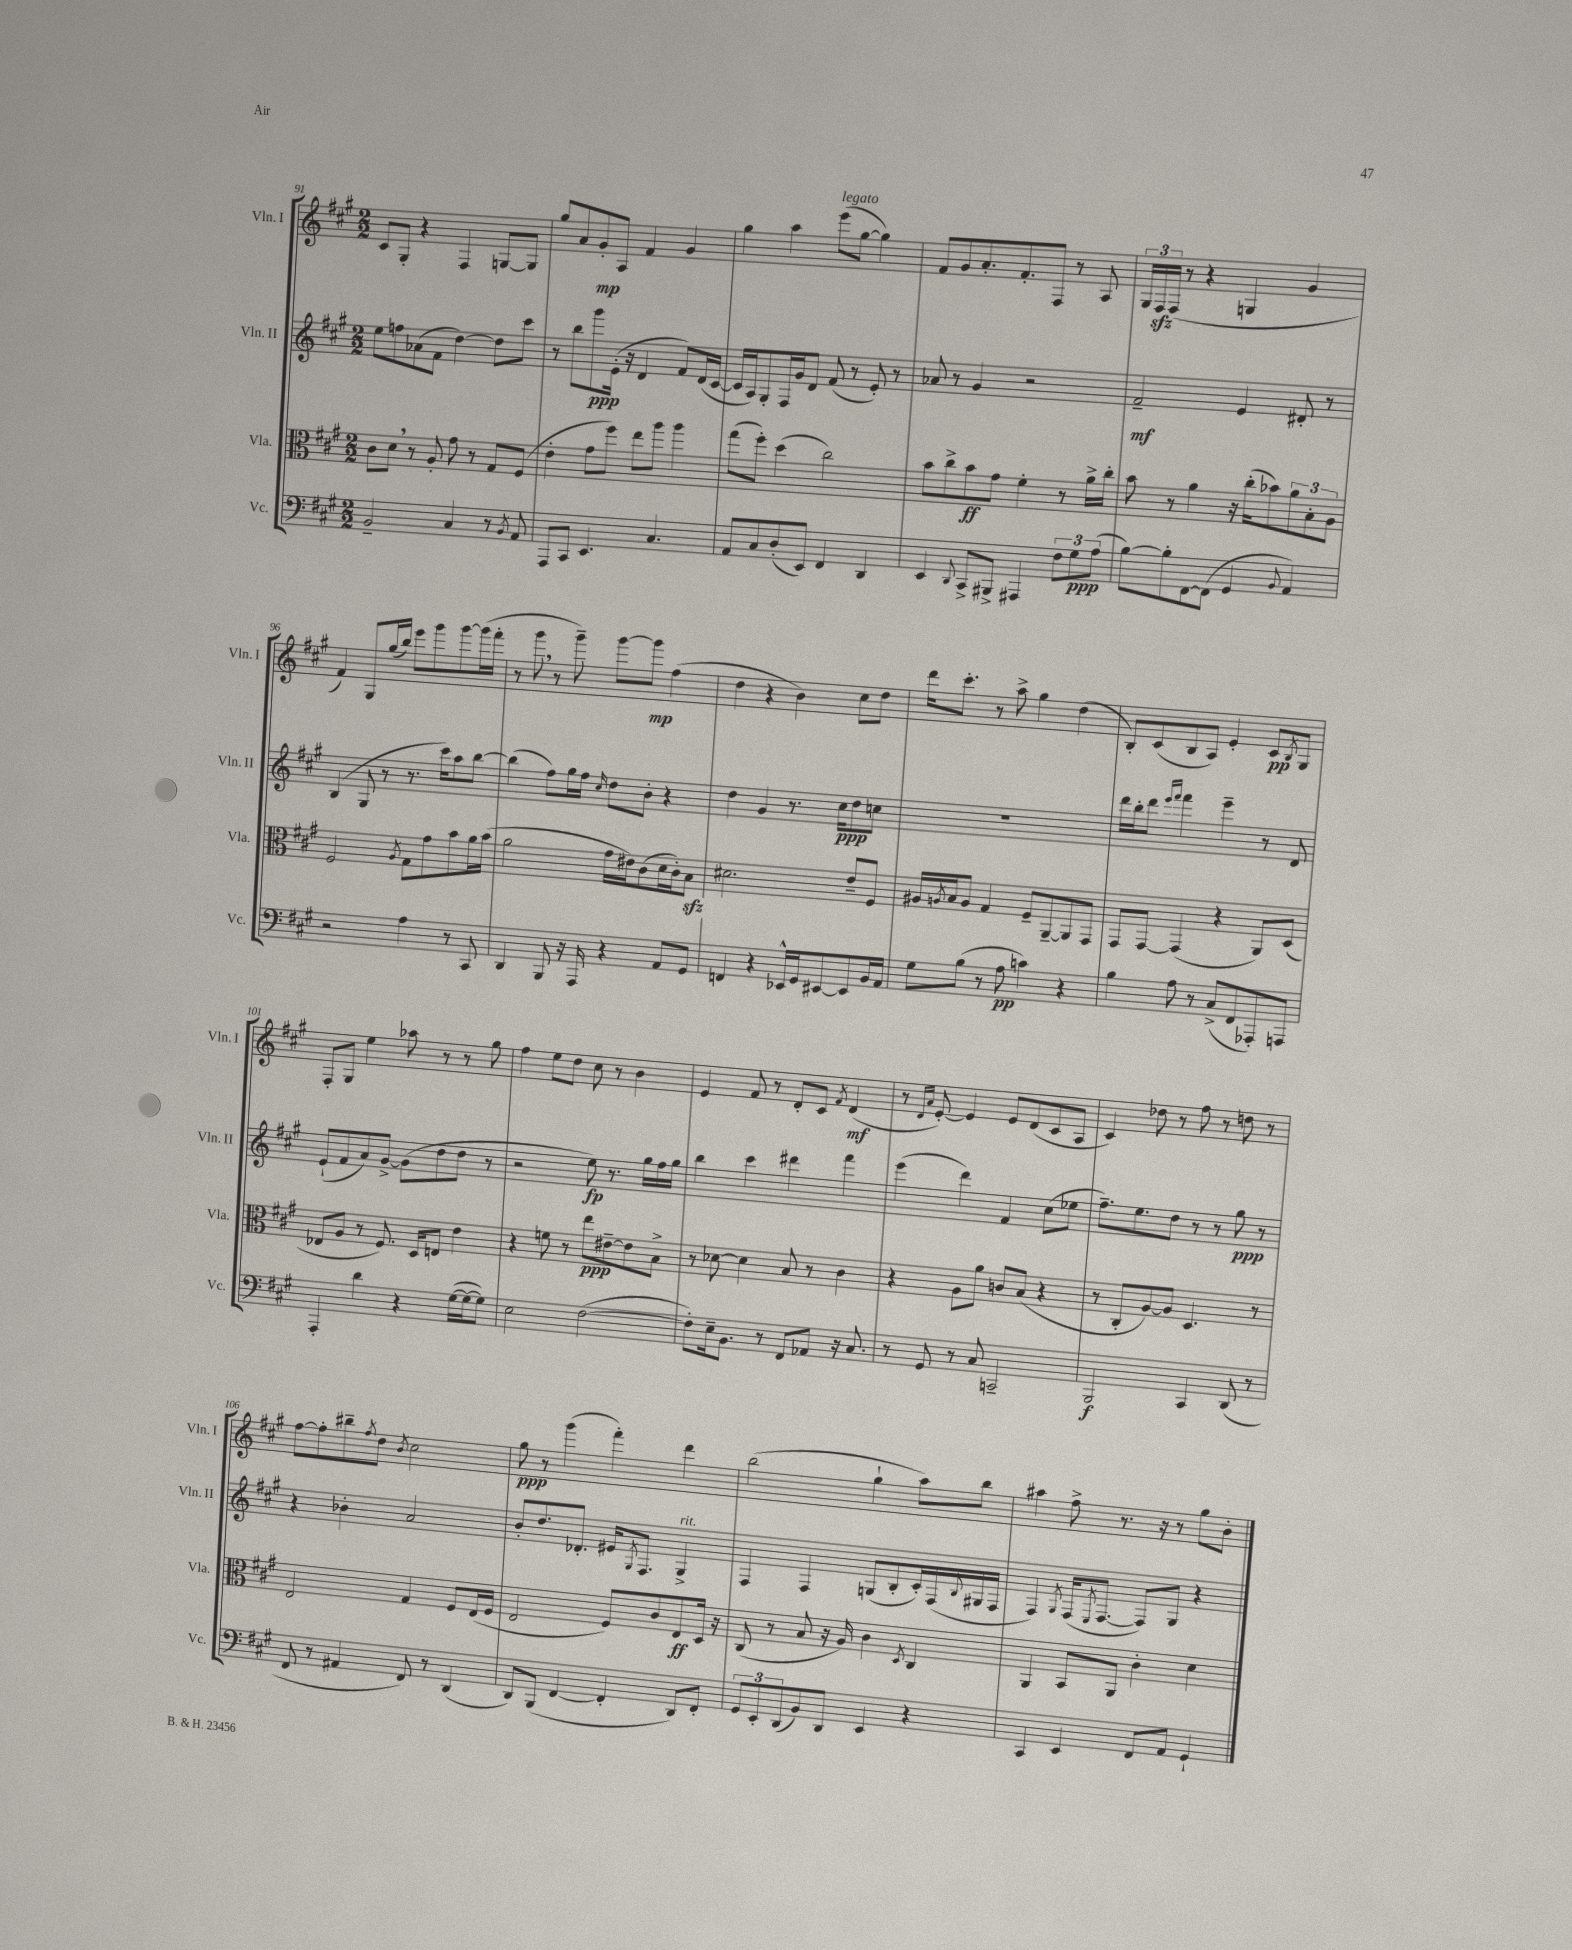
<<
\new StaffGroup <<
\new Staff = "s0" \with { instrumentName = "Vln. I" shortInstrumentName = "Vln. I" } {
    \clef treble \key a \major \numericTimeSignature \time 2/2
    cis'8 gis8-. r4 fis4 g8~ g8 |
    gis''8 a'8 gis'8-.\mp a8 fis'4 gis'4 |
    gis''4 a''4 e'''8^\markup { \italic "legato" }( gis''8~ gis''4) |
    fis'8 gis'8 a'8.-. fis'8.-. fis8 r8 a8 |
    \tuplet 3/2 { gis16 fis16\sfz fis16( } r8 r4 g4 gis'4 |
    fis'4) gis8 gis''16( b''16) e'''8 gis'''8 gis'''8~ gis'''16( fis'''16-. |
    r8 gis'''8 \breathe r8 gis'''8--) gis'''8~ gis'''8\mp fis''4( |
    d''4 r4 b'4) cis''8 d''8 |
    d'''16 cis'''8.-. r8 a''8-> gis''4 d''4( |
    b8-.) cis'8( b8 a8) e'4-. cis'8\pp \acciaccatura { b8 } gis8 |
    fis8-. gis8 e''4 aes''8 r8 r8 gis''8 |
    fis''4 e''8 d''8 cis''8 r8 b'4 |
    e'4 fis'8 r8 d'8-. cis'8 \acciaccatura { fis'8 } d'4\mf( |
    r8 \grace { d'16 a'16 } e'8~-.) e'4 e'8 d'8( cis'8 a8 |
    cis'4) des''8 r8 fis''8 r8 d''8 r8 |
    fis''8~ fis''8-. bis''8-- \acciaccatura { fis''8 } d''8 \acciaccatura { b'8 } cis''2 |
    gis''8\ppp r8 gis'''4( fis'''4-.) d'''4 |
    b''2( gis''4-! a''8) b''8 |
    ais''4 fis''8-> r8. r16 r8 gis''8 b'8-. \bar "|." |
}
\new Staff = "s1" \with { instrumentName = "Vln. II" shortInstrumentName = "Vln. II" } {
    \clef treble \key a \major \numericTimeSignature \time 2/2
    e''8 f''8 aes'8( fis'8 d''4~) d''8 cis'''8 |
    r8 b''8 gis'''8\ppp e'16-.( r16 d'4 fis'8) d'16( cis'16~ |
    cis'16 a16) gis8-. fis16 gis'16 d'8 fis'8( r8 e'8-.) r8 |
    aes'8 r8 gis'4 r2 |
    fis'2--\mf e'4 dis'8-. r8 |
    b4( gis8 r8 r8. cis'''16) a''8 b''8~ |
    b''4( fis''8) gis''16 fis''16 \grace { cis''16 } d''8 b'8-. r4 |
    d''4 gis'4 r8. cis''16\ppp d''8 c''8 |
    R1 |
    d'''16 b''16-. d'''8 \grace { e'''16 fis'''16 } fis'''4 e'''4-- r8 d'8 |
    e'8-!( fis'8 a'8) gis'8~-> gis'8( d''8 d''8 r8 |
    r2 e''8\fp) r8. gis''16 fis''16 gis''16 |
    b''4 cis'''4 dis'''4 fis'''4 |
    e'''4( d'''4) fis'4 cis''8( ees''8 |
    fis''8.--) e''8. d''8 r8 r8 gis''8\ppp r8 |
    r4 bes'4-. a'2 |
    b'8-. d''8. des'8.-. eis'16 \acciaccatura { gis8 } fis8. gis4->^\markup { \italic "rit." } |
    fis4 fis4 g8( b8-. cis'16-.) fis16( \appoggiatura { b8 } gis16 fis16 |
    fis4) \acciaccatura { gis8 } fis16( \acciaccatura { e8 } fis8.~ fis8) gis8 r4 \bar "|." |
}
\new Staff = "s2" \with { instrumentName = "Vla." shortInstrumentName = "Vla." } {
    \clef alto \key a \major \numericTimeSignature \time 2/2
    cis'8 d'8 \breathe r8 a8-. gis'8 r8 gis8 fis8( |
    e'4-. gis'8 fis''8) e''8 a''8 a''4 |
    gis''8( fis''8-.) d''4( cis''2) |
    b'8 cis''8-> b'8\ff gis'8 fis'4-. r8 a'16-> cis''16-. |
    b'8 r8 a'4 r16 cis''16-.( bes'8) \tuplet 3/2 { a'8 b8-. a8 } |
    fis2 \acciaccatura { a8 } gis8 gis'8 b'8 a'16 b'16( |
    a'2 gis'16 eis'16) cis'8( d'16 cis'16-.) b8\sfz |
    dis'2. e'8-- fis8 |
    ais16 \acciaccatura { a8 } b16 a8 gis4 fis8-- a,8~-- a,8 gis,8 |
    gis,8 gis,8~ gis,4( r4 a,8) d8( |
    ees8 a8 r8 fis8.) d16 e8 e'4 |
    r4 f'8 r8 e''8\ppp eis'8~-- eis'8 b8-> |
    r8 des'8~ des'4 b8 r8 cis'4 |
    r4 a8 a'8 c'8 b8( r4 |
    r8 cis8-. a8~) a8 d4. r8 |
    e2 gis4 fis8 e16( fis16 |
    e2 fis8) cis'8 e8\ff d16 r16 |
    cis8( r8 b8 r16 a16) cis'4 \acciaccatura { d8 } cis4 |
    a,4 b,8 a,8 cis'4-. d'4 \bar "|." |
}
\new Staff = "s3" \with { instrumentName = "Vc." shortInstrumentName = "Vc." } {
    \clef bass \key a \major \numericTimeSignature \time 2/2
    b,2-- cis4 r8 \acciaccatura { b,8 } a,8 |
    a,,8 cis,8 e,4. cis4. |
    a,8 cis8 d8-.( e,8) fis,4 d,4 |
    e,4 \appoggiatura { d,8 } cis,8-> bis,,8-> ais,,4 \tuplet 3/2 { fis8 gis8\ppp a8( } |
    b8~) b8-. fis,8~ fis,8( gis,4 \appoggiatura { b,8 } a,4) |
    r2 a4 r8 cis,8 |
    d,4 b,,8 r16 a,,16 r4 a,8 gis,8 |
    f,4 r4 ees,16-^ gis,16 eis,8~ eis,8 b,16 a,16 |
    gis8 b8( r8 a8\pp c'4) r4 |
    b4 a8 r8 cis8->( fis,8 aes,,8-.) a,,8 |
    a,,4-. d'4 r4 gis16~( gis16~ gis8) |
    e2 fis2~( |
    fis8-.) e16-- b,8. r8 fis,8 aes,8 r16 cis8. |
    r8 gis,8 r8 cis8 c,2-- |
    b,,2\f cis,4 d,8( r8 |
    fis,8 r8 ais,4 fis,8) r8 d,4( |
    d,8) b,,8( fis,4~ fis,4-. d,8) fis,8-. |
    \tuplet 3/2 { gis,8 e,8-. d,8( } b,8) d,8 e,4 r4 |
    cis,4 e,4 fis,8 a,8 gis,4-! \bar "|." |
}
>>
>>
\layout { \context { \Score currentBarNumber = #91 } }
